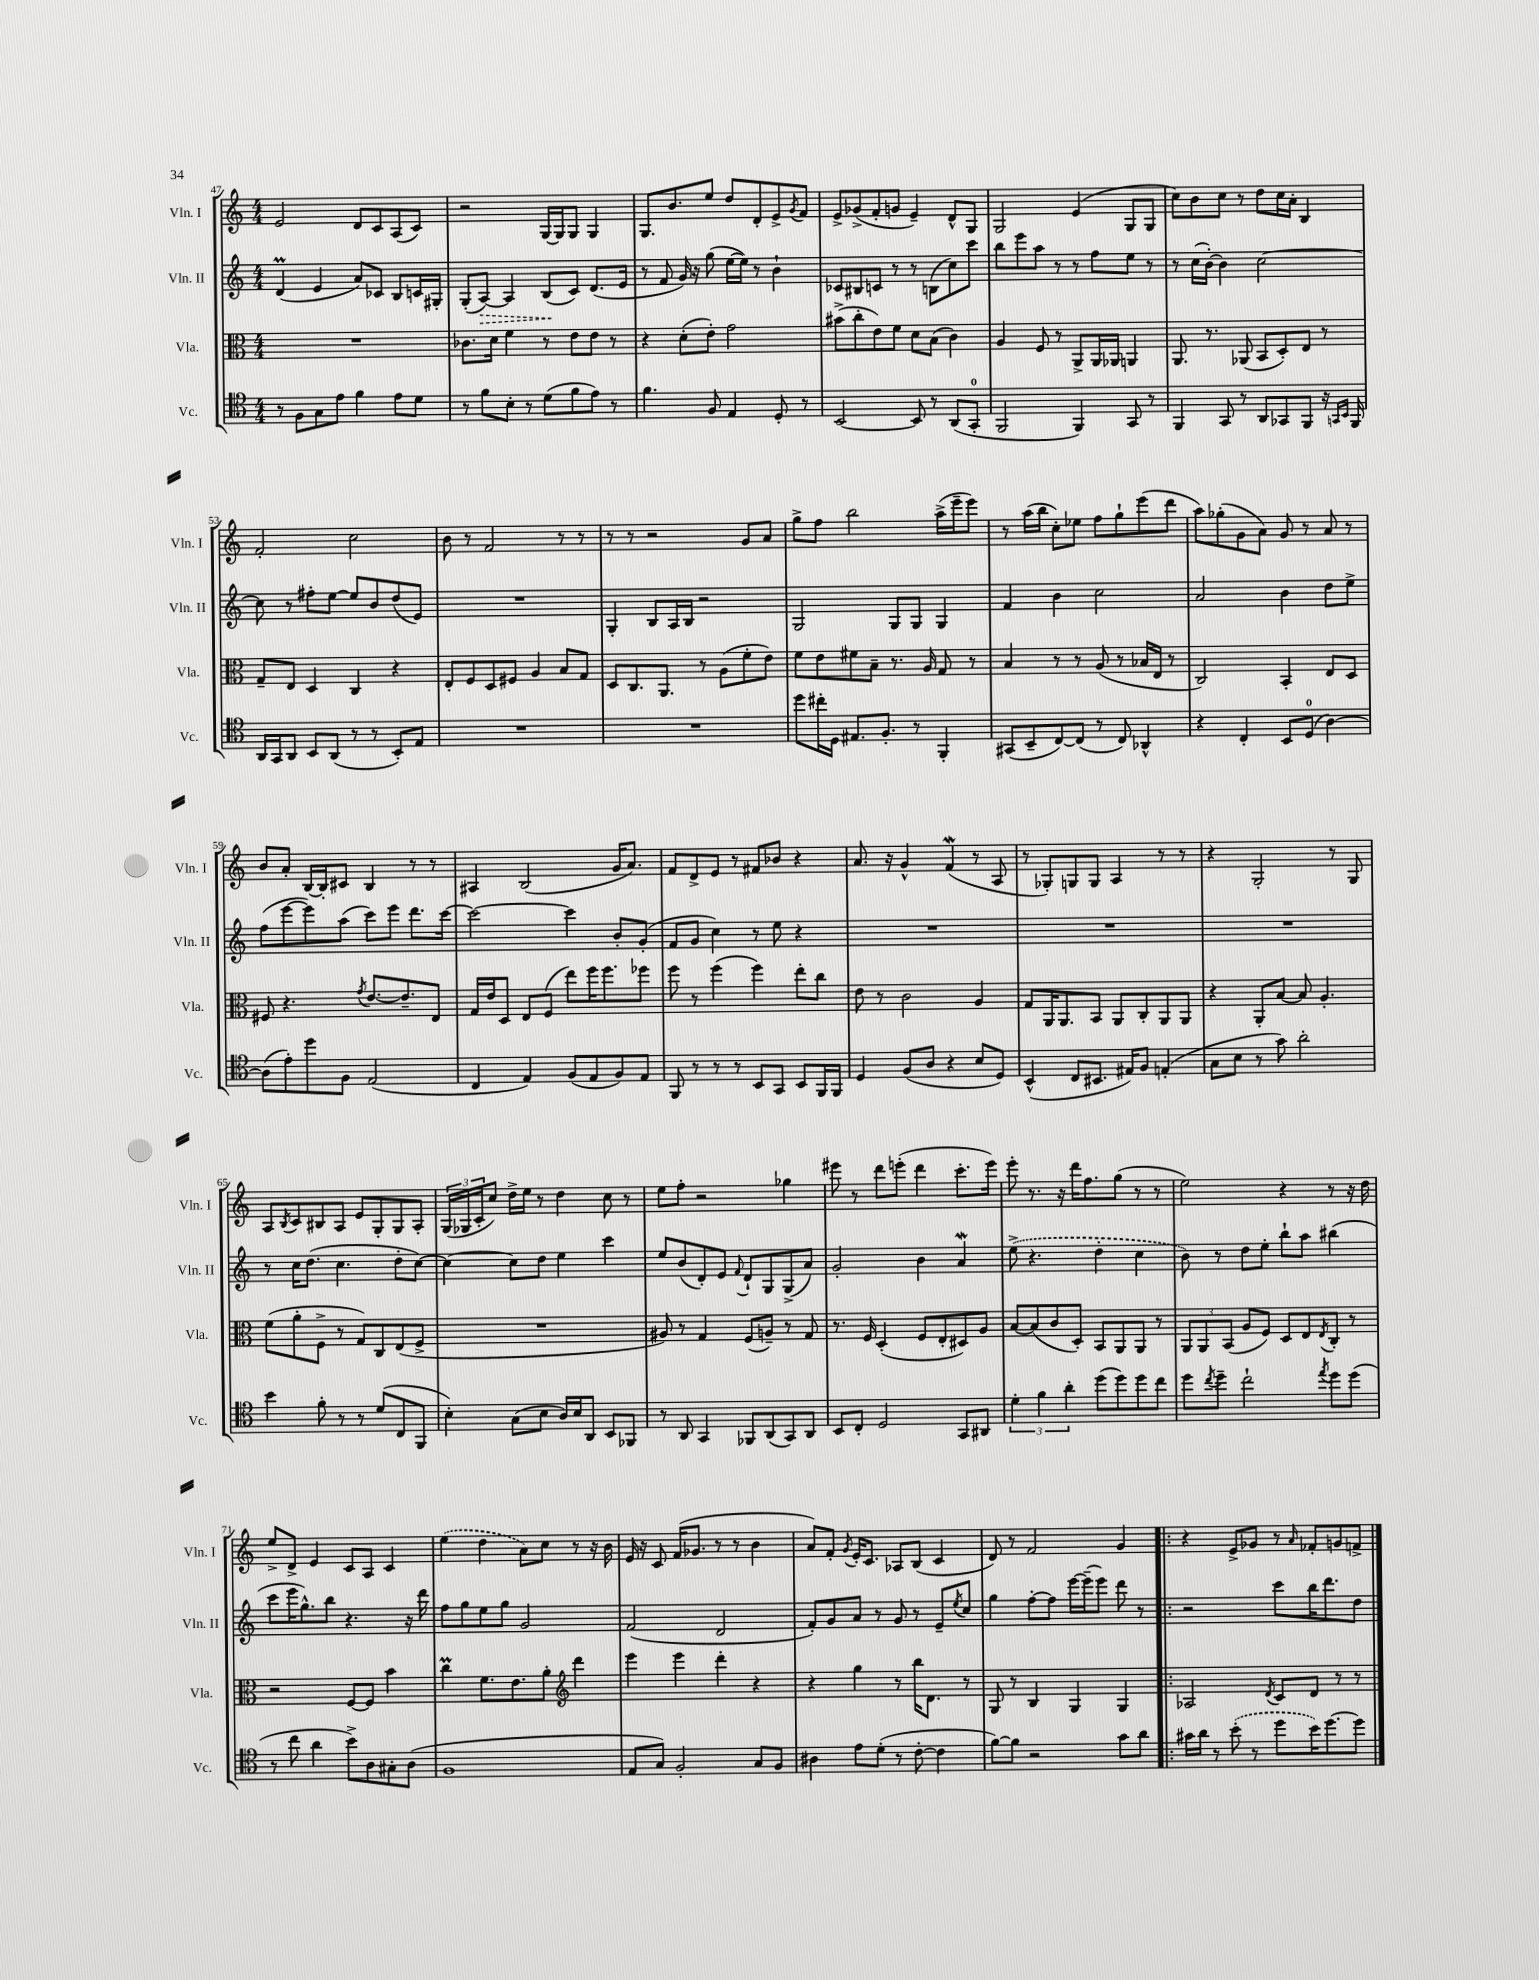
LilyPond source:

<<
\new StaffGroup <<
\new Staff = "s0" \with { instrumentName = "Vln. I" shortInstrumentName = "Vln. I" } {
    \clef treble \key c \major \numericTimeSignature \time 4/4
    e'2 d'8 c'8 a8( c'8) |
    r2 g16~ g16 g8 g4 |
    g8. b'8. e''8 d''8 d'8-. e'8-> \acciaccatura { g'8 } f'8 |
    e'8-> ges'8->( f'8-. g'8 e'4--) d'8-^ g8 |
    g2 e'4( g8 g8 |
    c''8) b'8 c''8 r8 d''8 c''16 a'16-. b4 |
    f'2-. c''2 |
    b'8 r8 f'2 r8 r8 |
    r8 r8 r2 g'8 a'8 |
    g''8-> f''8 b''2 a''16->( e'''16-- e'''8) |
    r8 a''16( b''16 c''8-.) ees''8 f''8 g''8-! e'''8( d'''8 |
    a''8) ges''8-.( g'8 a'8) g'8 r8 a'8 r8 |
    b'8 a'8-. b16~ b16-. cis'8 b4 r8 r8 |
    ais4 b2( g'16 a'8.) |
    f'8 d'8-> e'8 r8 fis'8 bes'8 r4 |
    a'8. r16 g'4-^ f'4\mordent( r8 a8 |
    r8 ges8-.) g8 g8 a4 r8 r8 |
    r4 g2-. r8 g8 |
    a8 \acciaccatura { b8 } c'8 bis8 a8 e'8 g8-. g8 a8-. |
    \tuplet 3/2 { g16( ges16 c'16-. } c''8) d''16-> e''16 r8 d''4 c''8 r8 |
    e''8 f''8-. r2 ges''4 |
    eis'''8 r8 d'''8 e'''8-.( d'''4 c'''8.-. e'''16) |
    e'''8-. r8. r16 d'''16 f''8. g''8( r8 r8 |
    e''2) r4 r8 r16 d''16 |
    e''8-> d'8-> e'4 c'8 a8 c'4 |
    \once \slurDashed e''4( d''4 a'8) c''8 r8 r16 b'16 |
    e'16 r16 c'8 f'16( ges'8. r8 r8 b'4 |
    a'8) f'8-. \acciaccatura { g'8 } e'16-. c'8. aes8 b8( c'4 |
    d'8) r8 f'2 g'4 |
    \bar ".|:" r4 e'8-> ges'8 r8 \grace { a'16 } fes'8-. g'8 f'8-> \bar "|." |
}
\new Staff = "s1" \with { instrumentName = "Vln. II" shortInstrumentName = "Vln. II" } {
    \clef treble \key c \major \numericTimeSignature \time 4/4
    d'4\prall( e'4 a'8) ces'8 b8 c'16 gis16-. |
    g8-.( \once \override Hairpin.style = #'dashed-line a8~\>) a4 b8\!( c'8) d'8.( e'16 |
    r8 f'8 g'16) r16 g''8( e''16~ e''16) r8 b'4-! |
    ces'8 bis8 c'8 r8 r8 b8( c''8) c'''8 |
    b''8 e'''8 a''8 r8 r8 f''8 e''8 r8 |
    r8 c''16( b'16~-.) b'4 c''2~ |
    c''8 r8 fis''8-. e''8~ e''8 b'8 d''8( e'8) |
    R1 |
    g4-. b8 a16 b16 r2 |
    g2 g8 g8 g4 |
    f'4 b'4 c''2 |
    a'2 b'4 d''8 e''8-> |
    f''8( e'''8~ e'''8) a''8( c'''8) e'''8 d'''8. c'''16~ |
    c'''2~ c'''4 b'8-. g'8-.( |
    f'8 g'8 c''4) r8 e''8 r4 |
    R1 |
    R1 |
    R1 |
    r8 c''16 d''8.( c''4. d''8-. c''8~) |
    c''4~ c''8 d''8 e''4 c'''4 |
    e''8 b'8( d'8-.) e'8 \appoggiatura { f'8 } d'8-! g8 g8->( a'8) |
    g'2-. b'4 a'4\mordent |
    \once \slurDashed e''8->( r4. d''4-. c''4 |
    b'8) r8 d''8 e''8-. b''8-! a''8 bis''4( |
    c'''8 e'''16 g''8.-^) b''8 r4. r16 d'''16 |
    f''8 g''8 e''8 g''8 g'2 |
    f'2( d'2 |
    f'8-.) g'8 a'8 r8 g'8 r8 e'8-- \acciaccatura { e''8 } c''8 |
    g''4 f''8~-. f''8 e'''16~ e'''16--( e'''8) d'''8 r8 |
    \bar ".|:" r2 c'''8 b''16 d'''8. d''8 \bar "|." |
}
\new Staff = "s2" \with { instrumentName = "Vla." shortInstrumentName = "Vla." } {
    \clef alto \key c \major \numericTimeSignature \time 4/4
    R1 |
    ces'8. d'16 f'4 r8 e'8 e'8 r8 |
    r4 d'8-.( e'8-.) g'2 |
    bis'8->( c''8-. e'8) f'8 d'8 b8( c'4) |
    a4 f8 r8 a,8-> a,16 aes,16 a,4 |
    a,8. r8. aes,8( b,8 d8-.) e8 r8 |
    g8-- e8 d4 c4 r4 |
    e8-. f8 d8 fis8 a4 b8 g8 |
    d8 c8. a,8. r8 a8( f'8-. e'8) |
    f'8 e'8 fis'8 b8-- r8. a16 g8 r8 |
    b4 r8 r8 a8( r8 bes16 e16 r8 |
    c2) b,4-. e8 d8 |
    fis8 r4. \acciaccatura { g'8 } e'8.~ e'8.-- e8 |
    g16 e'16 d8 e8 f8( e''8) f''16 f''8. fes''8 |
    f''8 r8 f''4( f''4) e''8-. c''8 |
    e'8 r8 c'2 a4 |
    g8 a,16 a,8. b,8 a,8 c8-. a,8 a,8 |
    r4 a,8-. b8~ b8 a4.-. |
    f'8( a'8-. f8-> r8 g8) c8 e8( f8-> |
    R1 |
    ais8) r8 g4 f8( a8--) r8 g8 |
    r8. f16 d4-.( f8 e8-. dis8) a8 |
    b8~ b8( c'8 d8-.) b,8 a,8 a,8 r8 |
    \tuplet 3/2 { a,8 a,8 b,8( } a8 f8) d8 e8 \acciaccatura { e8 } c8-. r8 |
    r2 f8~ f8 b'4 |
    c''4\prall f'8. e'8. a'8-. \clef treble d'''4 |
    e'''4 e'''4 d'''4-. r4 |
    r4 g''4 r8 b''16 d'8. r8 |
    g8 r8 b4 g4 g4 |
    \bar ".|:" aes2 \acciaccatura { d'8 } c'8 d'8 r8 r8 \bar "|." |
}
\new Staff = "s3" \with { instrumentName = "Vc." shortInstrumentName = "Vc." } {
    \clef tenor \key c \major \numericTimeSignature \time 4/4
    r8 f8 g8 e'8 f'4 e'8 d'8 |
    r8 f'8 b8-. r8 d'8( f'8 e'8) r8 |
    f'4. f8 e4 d8-. r8 |
    b,2~ b,8 r8 a,8( g,8-0-. |
    f,2 f,4) g,8 r8 |
    f,4 g,8 r8 a,8 ges,8 f,8 r16 \grace { g,16 b,16 } f,16 |
    a,16 g,16 a,8 b,8 a,8( r8 r8 b,8-.) e8 |
    R1 |
    R1 |
    d''8 cis''16-. d16 eis8. f8.-. r8 f,4-. |
    gis,8( b,8-- c8~) c8( r8 c8) aes,4-^ |
    r4 c4-. b,8 d8-0( a4~) |
    a8( e'8-.) d''8 f8 e2( |
    c4 e4) f8( e8 f8) e8 |
    f,8 r8 r8 r8 b,8 g,8 b,8 f,16 f,16 |
    d4 f8( a8 r4 b8 d8) |
    b,4-^( c8 bis,8. eis16) f8 e4-.( |
    g8 b8 r8 g'8) a'2-. |
    b'4 f'8-. r8 r8 d'8( c8 f,8 |
    b4-.) g8( b8 a16) b16 a,8 b,8 fes,8 |
    r8 a,8 g,4 fes,8 a,8( g,8) a,8 |
    b,8 c8-. d2 g,8 ais,8 |
    \tuplet 3/2 { d'4-. f'4 a'4-. } d''8( d''8) d''8 c''8 |
    d''8 \acciaccatura { c''8 } d''8-- c''2-! \acciaccatura { e''8 } d''8 d''8( |
    r8 c''8 a'4 b'8->) a8 gis8-. a8( |
    f1 |
    e8 g8) f2-. g8 f8 |
    ais4 e'8 d'8-.( r8 c'8~-. c'4 |
    f'8~) f'8 r2 g'8 a'8 |
    \bar ".|:" gis'16 a'16 r8 \once \slurDashed b'8-.( r8 d''8 b'16) d''8.~ d''8 \bar "|." |
}
>>
>>
\layout { \context { \Score currentBarNumber = #47 } }
